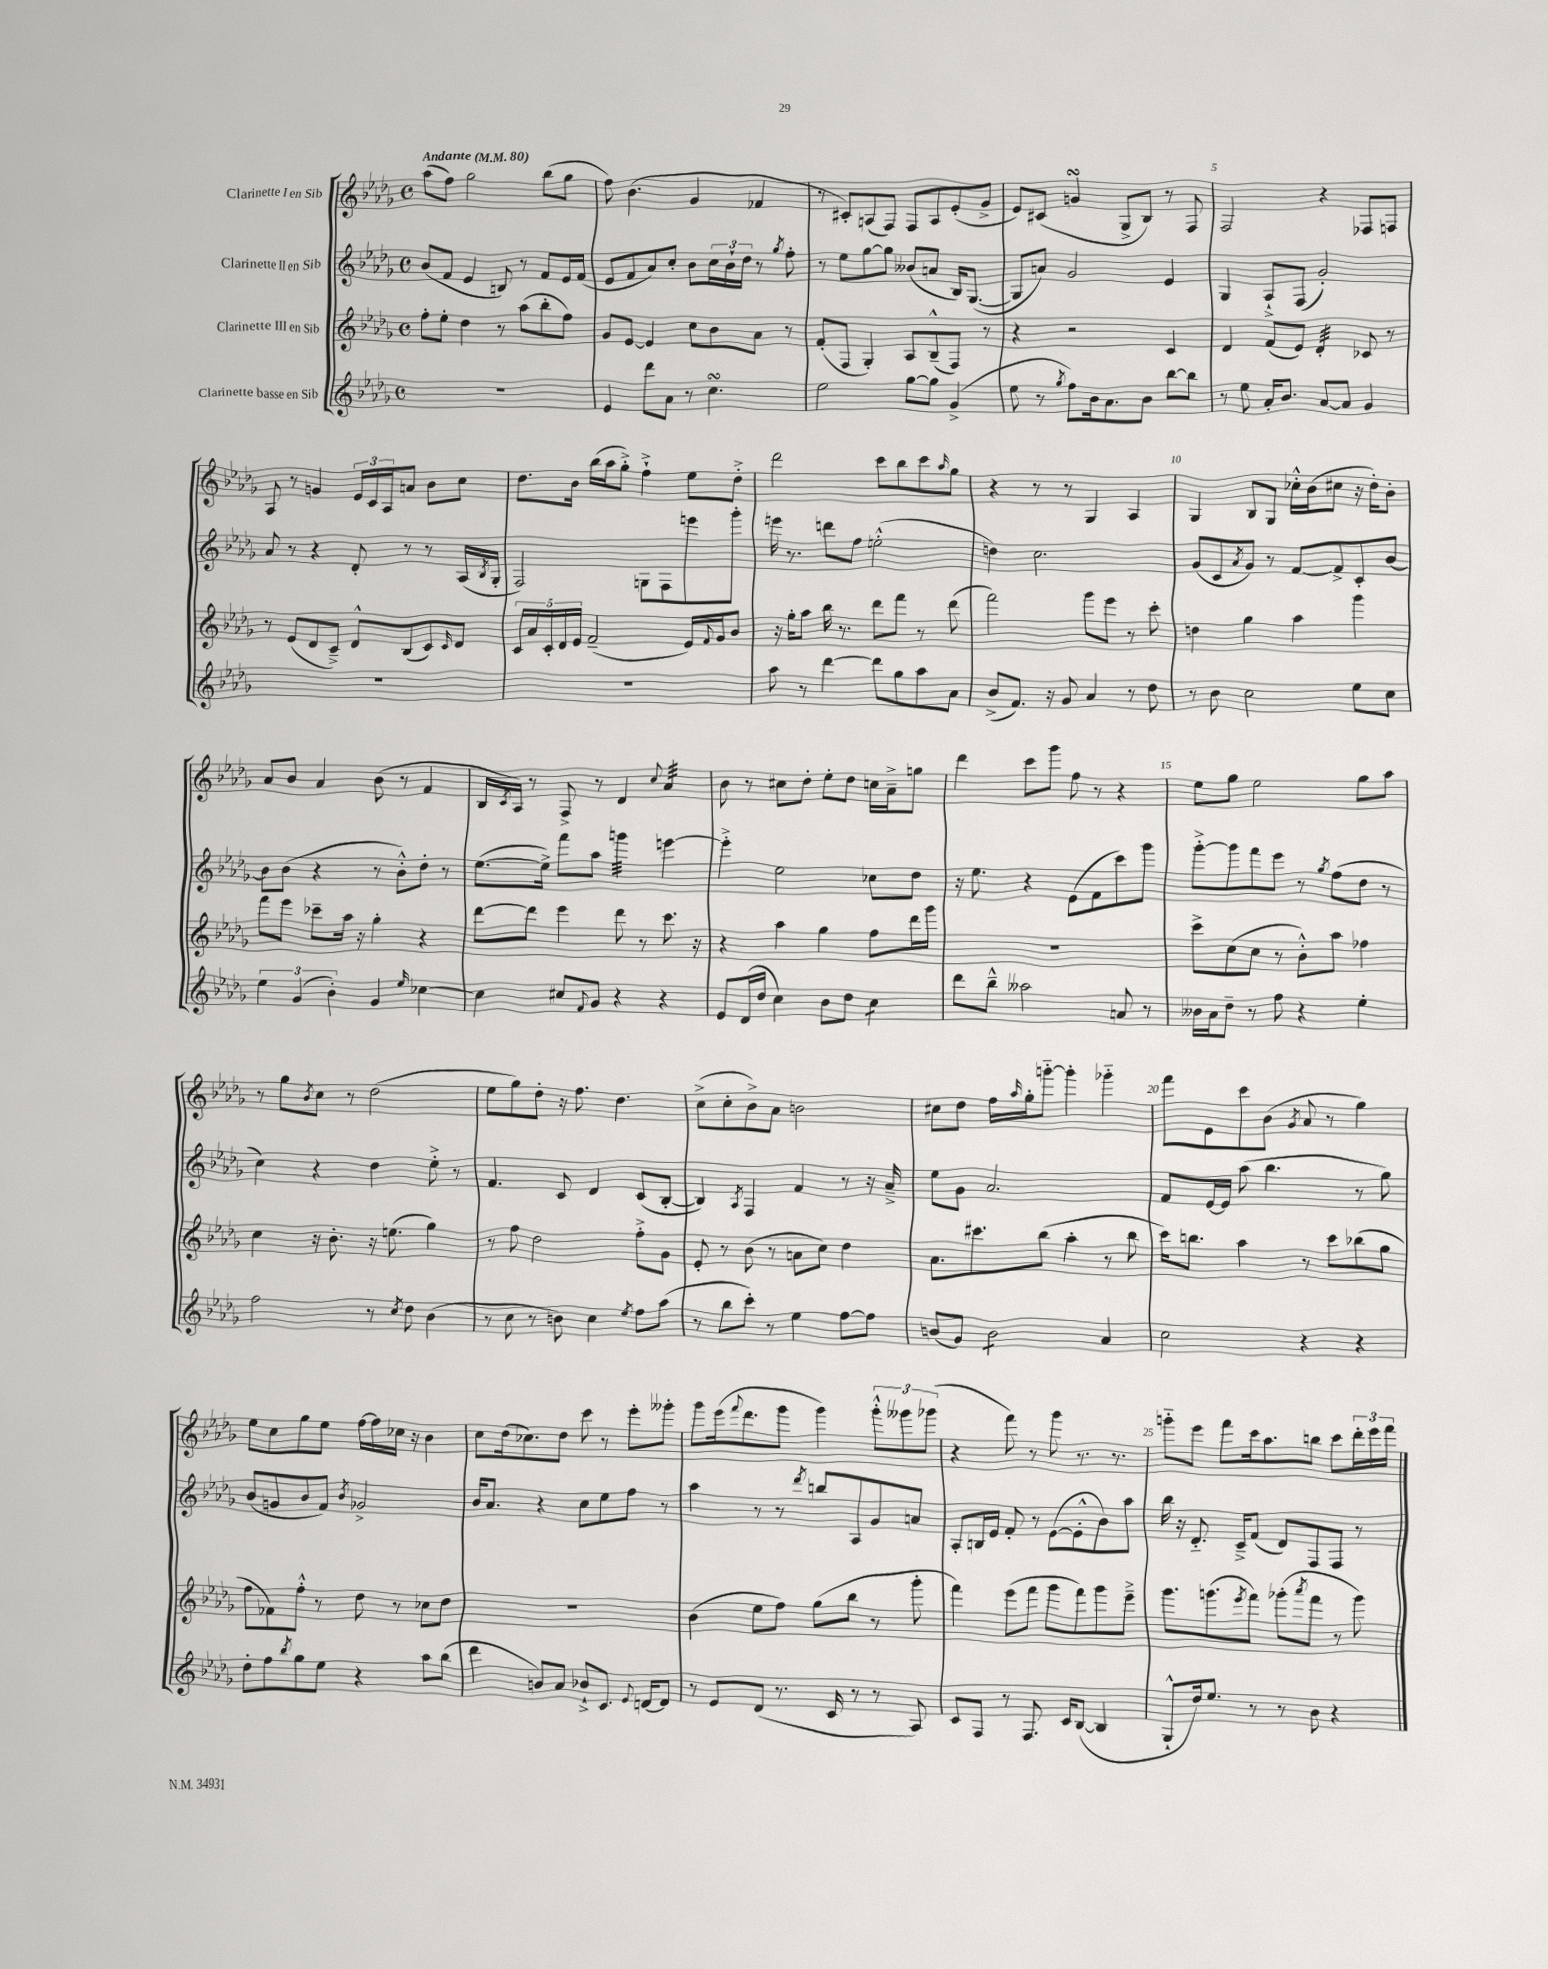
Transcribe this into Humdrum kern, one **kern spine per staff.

**kern	**kern	**kern	**kern
*staff4	*staff3	*staff2	*staff1
*clefG2	*clefG2	*clefG2	*clefG2
*k[b-e-a-d-g-]	*k[b-e-a-d-g-]	*k[b-e-a-d-g-]	*k[b-e-a-d-g-]
*M4/4	*M4/4	*M4/4	*M4/4
*met(c)	*met(c)	*met(c)	*met(c)
*MM80	*MM80	*MM80	*MM80
1r	8ff'	(8b-	(8aa-
.	8ee-'	8f	8ff)
.	4dd-	4e-	2gg-
.	8r	8B)	.
.	(8aa-	8r	.
.	8bb-'	8f	(8bb-
.	8ff)	16e-	8gg-
.	.	(16f	.
=	=	=	=
4e-	8g-	8e-	8ff)
.	[8e-	8f	(4.b-
8ddd-	4e-]	8a-)	.
8a-	.	8cc'	.
8r	8cc	8b-	4g-
4.cc	8b-	24cc	.
.	.	24b-`	.
.	.	24dd-	.
.	8a-	8r	4f-
.	.	8qgg-	.
.	8r	8ff'	.
=	=	=	=
2ee-	(8f'	8r	8r
.	8F	8ee-	8c#')
.	4G-')	[8gg-	(8A
.	.	8gg-]	8F)
[8gg-	8A-	(8b--	8F
8gg-]	(8B-~^^	8a	8A
(4g-^	8F)	16B-)	(8e-'
.	.	([8.G-	.
.	8r	.	8g-^
=	=	=	=
8ee-	4r	8G-]	8e-)
8r	.	8a)	(8c#
8qgg-	.	.	.
8ff)	2r	2g-	4g
16b-	.	.	.
8.a-	.	.	.
.	.	.	8G-^
8b-	.	.	8B-)
[8bb-	4c	4e-	8r
8bb-]	.	.	8F
=	=	=	=
8r	4d-	4G-	2F
8ee-	.	.	.
16a-'	(8f	8A-`^	.
8.b-	.	.	.
.	8e-)	(8F	.
[8a-	4d-'	2g-')	4r
8a-]	.	.	.
4g-	8c-	.	8F-
.	8r	.	8F
=	=	=	=
1r	8r	8a-	8A-
.	(8e-	8r	8r
.	8d-	4r	4g
.	8c~^)	.	.
.	8d-^^	8d-'	24e-
.	.	.	24c
.	.	.	24A-
.	(8B-	8r	8a
.	8c)	8r	8b-
.	16qqc	.	.
.	8d-	(16A-	8cc
.	.	8qB-	.
.	.	16G-'	.
=	=	=	=
1r	20c	2F)	8.dd-
.	20a-	.	.
.	20c'	.	.
.	20d-	.	.
.	.	.	16b-
.	20e-	.	.
.	(2f~	.	(16bb-
.	.	.	16aa-
.	.	.	8gg-'^)
.	.	8G	4ff`^
.	.	8F	.
.	16e-)	8eee	8ee-
.	8qqf	.	.
.	16g-	.	.
.	8b-	8ggg-'	8dd-'^
=	=	=	=
8aa-	16r	16eee	2ddd-
.	16gg-'	8.r	.
8r	8aa-	.	.
[4ddd-	16bb-	8ddd	.
.	8.r	.	.
.	.	8ff	.
8ddd-]	8ddd-	(2ee'^^	8ccc
8gg-	8fff	.	8bb-
8aa-	8r	.	8ccc
.	.	.	16qqaa-
8a-	(8ddd-	.	8gg-
=	=	=	=
(8b-^	2fff)	4dd)	4r
8.f)	.	.	.
.	.	2.cc	8r
16r	.	.	.
8g-	.	.	8r
4a-	8ggg-	.	4G-
.	8eee-	.	.
8r	8r	.	4A-
8dd-	8ccc'	.	.
=	=	=	=
8r	4dd	(8g-	4G-
8b-	.	8c	.
.	.	8qa-	.
2cc	4gg-	8g-)	8B-
.	.	8r	8G-
.	4aa-	[8f	16cc-'^^
.	.	.	(16b-
.	.	8f^]	8cc#
8ee-	4ggg-	8c'	16r
.	.	.	16dd-')
8cc	.	[8b-	8b-'
=	=	=	=
6ee-	8fff	8b-]	8a-
.	8eee-	(8b-	8b-
(6g-	.	.	.
.	8ccc-~	4r	4a-
6b-')	.	.	.
.	16aa-	.	.
.	16r	.	.
4g-	4gg-'	8r	(8b-
.	.	8b-'^^)	8r
16qqee-	.	.	.
[4cc-	4r	8dd-'	4f
.	.	8r	.
=	=	=	=
4cc-]	[8ddd-	([8.ee-	16B-
.	.	.	8qc
.	.	.	16A-)
.	8ddd-]	.	8r
.	.	16ee-^])	.
8cc#	4eee-	8fff	8F^
8qqf	.	.	.
8g-	.	8aa-	8r
4r	8ddd-	4ggg	4d-
.	8r	.	.
.	.	.	8qqcc
4r	8.ccc	[4eee	4a-
.	16r	.	.
=	=	=	=
8e-	4r	4eee'^]	8b-
(16d-	.	.	8r
16dd-	.	.	.
4cc)	4aa-	2ee-	8cc#
.	.	.	8dd-'
8b-	4gg-	.	8ee-'
8dd-	.	.	8dd-
4cc	8ff	8cc-	16cc
.	.	.	16a-~^
.	16ddd-	8dd-	8gg
.	16ggg-	.	.
=	=	=	=
8ddd-	1r	16r	4ddd-
.	.	8.ee-	.
8bb-~^^	.	.	.
2aa--	.	4r	8ccc
.	.	.	8ggg-
.	.	(8e-	8ff
.	.	8f	8r
8a	.	8ccc)	4r
8r	.	8ggg-	.
=	=	=	=
16b--	8ccc^	[8ggg-'^	8ee-
16a-	.	.	.
8dd-~	(8cc	8ggg-]	8gg-
8r	8cc	8fff	2ee-
8ff	8r	8eee-	.
4r	8b-'^^)	8r	.
.	.	8qgg-	.
.	8aa-	(8ff	.
4ee-'	4ff-	8dd-	8gg-
.	.	8r	8aa-
=	=	=	=
2ff	4cc	4cc)	8r
.	.	.	8gg-
.	.	.	8qb-
.	16r	4r	8cc
.	8.b-'	.	.
.	.	.	8r
8r	16r	4dd-	(2dd-
.	(8.ee	.	.
8qcc	.	.	.
8dd-	.	.	.
(4b-	4gg-)	8ee-'^	.
.	.	8r	.
=	=	=	=
8r	8r	4.f	8ee-
8cc	8ff	.	8gg-)
8r	2dd-	.	8dd-'
8b)	.	8c	16r
.	.	.	8.ff
4cc	.	4d-	.
.	.	.	4.dd-
8qee-	.	.	.
8ff	8ff'^	(8c	.
(8aa-	8g-	[8B-'	.
=	=	=	=
8r	8e-'	4B-])	(8cc^
8bb-	8r	.	8cc'
.	.	8qA-	.
8ccc')	(8b-	4F	8b-^)
8r	8r	.	8a-
4ee-	8a	4f	2b
.	8cc)	.	.
[8ff	4dd-	8r	.
8ff]	.	16r	.
.	.	16a-~^	.
=	=	=	=
(8b	8.a-	8ee-	8cc#
8g-)	.	8g-	8dd-
.	8.ccc#	.	.
2b	.	2.a-	16ff
.	.	.	16qqaa-
.	.	.	16gg-'
.	(8bb-	.	[8ggg'~
.	4aa-'	.	4ggg']
4a-	8r	.	4ggg-'~
.	8bb-	.	.
=	=	=	=
2cc	16ccc)	8f	8fff
.	8.bb	.	.
.	.	[16e-	8e-
.	.	16e-]	.
.	4aa-	(8aa-	8ccc
.	.	4.bb-	(8b-
.	.	.	8qg-
4r	8r	.	8a-
.	8ccc	.	8r
4r	(8bb-	8r	4gg-)
.	8gg-	8gg-)	.
=	=	=	=
8dd-'	8ff	(8b-	8ee-
8ff	8f-)	8g	8cc
8qbb-	.	.	.
8gg-	8ff'^^	8b-	8gg-
8ee-	8r	8f)	8ee-
.	.	8qb-	.
4r	8dd-	2g-^	[16ff
.	.	.	16ff]
.	8r	.	16cc-
.	.	.	16r
8aa-	8cc-	.	4b-
(8bb-	8dd-	.	.
=	=	=	=
4ddd-	1r	16b-	8cc
.	.	8.a-	.
.	.	.	(16dd-
.	.	.	8.cc-)
8b)	.	4r	.
8a-	.	.	8dd-
8b-`^	.	8cc	8ccc
8.c	.	8ee-	8r
.	.	8ff	8eee-'
8qqe-	.	.	.
[16d	.	.	.
8d]	.	8r	8ggg--'
=	=	=	=
8r	(4b-	4aa-	8ggg-
8e-	.	.	(16eee-
.	.	.	8qqfff
.	.	.	8.ddd-
(8d-	8ee-	8r	.
8.r	8ff)	8r	8ggg-
.	.	8qddd-	.
.	(8gg-	8bb	4ggg-)
16c	.	.	.
8r	8bb-	8A-	.
8r	8r	8g-	12ggg-'^^
.	.	.	12ggg--
8A-)	8ggg-'	8a	.
.	.	.	(12ggg-
=	=	=	=
8c	4fff)	8A-'	4r
8F	.	16B	.
.	.	16e-	.
8r	(8eee-	8f'	8fff)
8.F	8fff	8r	8r
.	8ggg-	([8e-	8ggg-
16c	.	.	.
([8B-	8fff)	8e-'^^]	8.r
4B-]	8ggg-	8b-)	.
.	.	.	8.r
.	8eee-~^	8aa-	.
=	=	=	=
8G-`^^	8.ggg-	16bb-	8ggg'~
.	.	16r	.
16dd-)	.	8.d-'~	8eee-
8.ee-	(8.ggg	.	.
.	.	.	8fff
.	.	16c~^	.
.	8qeee-	.	.
8r	8fff)	(8f	16ccc
.	.	.	8.aa-
8r	(8ggg-'	8d-)	.
.	8qaaa-	.	.
8b-	8fff	8F	8bb
4r	8r	8F	8ccc
.	8ggg-)	8r	24ddd-'
.	.	.	24eee-
.	.	.	24fff
==	==	==	==
*-	*-	*-	*-
